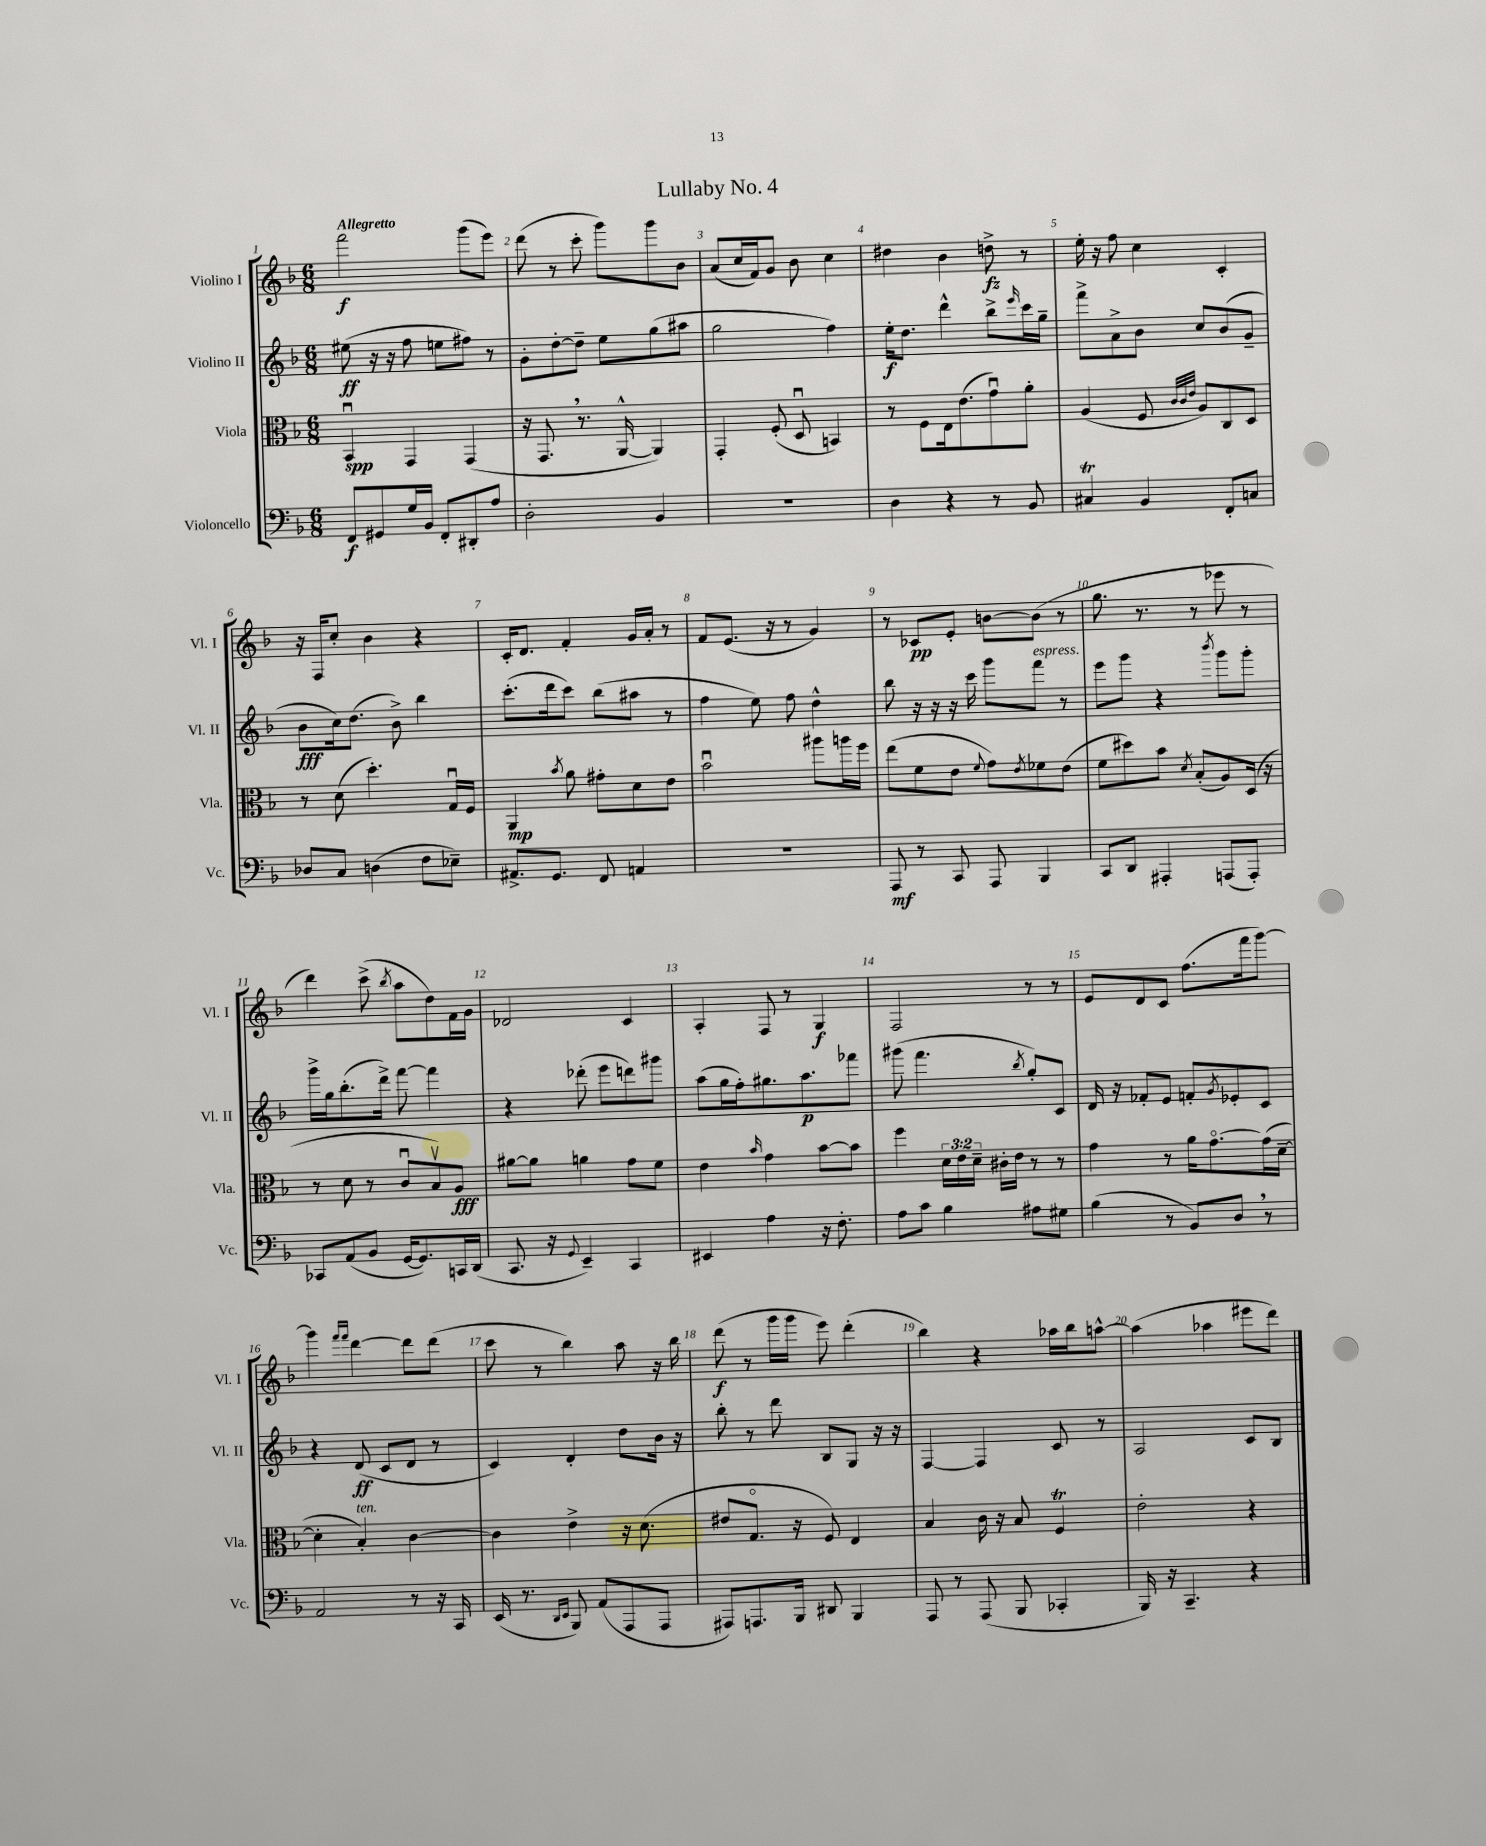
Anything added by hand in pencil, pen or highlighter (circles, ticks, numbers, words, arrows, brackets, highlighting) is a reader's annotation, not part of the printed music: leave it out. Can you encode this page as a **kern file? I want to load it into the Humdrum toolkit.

**kern	**kern	**kern	**kern
*staff4	*staff3	*staff2	*staff1
*clefF4	*clefC3	*clefG2	*clefG2
*k[b-]	*k[b-]	*k[b-]	*k[b-]
*M6/8	*M6/8	*M6/8	*M6/8
8FF	4BB-u	(8ee#	2fff
8GG#	.	16r	.
.	.	16r	.
16G	4GG	8ff	.
16BB-	.	.	.
8FF'	.	8ee	.
8DD#'	(4GG	8ff#)	(8ggg
8A	.	8r	8eee)
=	=	=	=
2D'	16r	8g'	(8ddd
.	8.GG	.	.
.	.	[8dd'	8r
.	8.r	8dd~]	8ccc'
.	.	8ee	8ggg)
.	[16AA^^	.	.
4BB-	4AA])	(8gg	8ggg
.	.	8aa#	8b-
=	=	=	=
2.r	4GG'	2gg	(8a
.	.	.	16cc
.	.	.	16f)
.	(8F'	.	8g
.	8Du	.	8b-
.	4BB)	4ff)	4cc
=	=	=	=
4D	8r	16ee'	4dd#
.	.	8.dd	.
.	8F	.	.
4r	16E	4ddd^^	4b-
.	(8.e	.	.
8r	8gu)	8bb-^	8dd^
.	.	16qqeee	.
8BB-	8a'	16ccc	8r
.	.	16gg~	.
=	=	=	=
4C#	(4A	8fff^	16ee'
.	.	.	16r
.	.	8a^	8ff
4BB-	8F	8b-	4cc
.	32qqc	.	.
.	32qqc	.	.
.	32qqe	.	.
.	8A)	8cc	.
8FF'	8C	(8b-	4c'
8C	8D	8g~	.
=	=	=	=
8D-	8r	8b-	16r
.	.	.	16F
8C	(8d	16cc)	8cc'
.	.	(8.dd	.
(4D	4.dd')	.	4b-
.	.	8b-^)	.
8F	.	4bb-	4r
8E-~)	16Gu	.	.
.	16F	.	.
=	=	=	=
8.AA#^	4AA	(8.ccc'	16c'
.	.	.	8.d
8.GG	.	16ddd	.
.	8qb-	.	.
.	8a	8ccc)	4f'
8FF	8g#'	(8bb-	.
4AA	8d	8aa#	16g
.	.	.	16a'
.	8e	8r	8r
=	=	=	=
2.r	2b-u	4ff	8f
.	.	.	(8.e
.	.	8ee)	.
.	.	.	16r
.	.	8ff	8r
.	8aa#	4dd^^	4g)
.	16aa	.	.
.	16ff	.	.
=	=	=	=
8AAA	(8ee	8bb-	8r
8r	8f	16r	8c-
.	.	16r	.
8CC	8e	16r	8e'
.	.	16ccc	.
.	8qqf	.	.
8AAA	8g)	8ggg	[8b
.	8qe	.	.
4BBB-	8f-	8fff	(8b]
.	(8e	8r	8r
=	=	=	=
8CC	8f	8eee	8.gg
8DD	8dd#)	8ggg	.
.	.	.	8.r
4AAA#'	8b-	4r	.
.	8qd	.	.
.	(8B-'	.	8r
.	.	8qbbb-	.
(8AAA	8A)	8ggg	8eee-
8AAA')	(16D	8ggg'	8r
.	16r	.	.
=	=	=	=
8CC-	8r	16ggg^	4ddd)
.	.	16gg	.
(8AA	8d	(8.bb-'	.
8BB-	8r	.	(8ccc^
.	.	16ddd^)	.
.	.	.	8qbb-
[16GG	8cu	[8fff	8aa
8.GG])	.	.	.
.	8B-v)	4fff]	8dd)
16CC	8A	.	16f
(16DD	.	.	16g
=	=	=	=
8.CC	[8a#	4r	2d-
.	8a#]	.	.
16r	.	.	.
8qqGG	.	.	.
4EE~)	4a	(8ddd-'	.
.	.	8eee	.
4CC	8g	8ddd)	4c
.	8f	8ggg#	.
=	=	=	=
4EE#	4e	(8aa	4A'
.	.	16gg	.
.	.	16ff')	.
.	16qqb-	.	.
4A	4g	8.gg#	8F
.	.	.	8r
.	.	8.aa	.
16r	[8b-	.	4G
8.F'	.	.	.
.	8b-]	8fff-	.
=	=	=	=
8A	4ff	(8ggg#	2F
8c	.	4.fff	.
4B-	24d	.	.
.	24e	.	.
.	24d~	.	.
.	16c#'	.	.
.	16e	.	.
.	.	8qbb-	.
8A#	8r	8gg')	8r
8G#	8r	8c	8r
=	=	=	=
(4B-	4g	16d	8e
.	.	16r	.
.	.	8f-'	8d
8r	8r	8e	8c
8BB-)	16a	8f'	(8.ff
.	[8.go	.	.
.	.	8qg	.
8D	.	8e-'	.
.	.	.	16fff
8r	(16g]	8c	[8ggg)
.	[16d~	.	.
=	=	=	=
2AA	4d']	4r	4ggg]
.	.	.	16qqfff
.	.	.	16qqfff
.	4B-')	(8d	[4ddd
.	.	8c	.
8r	[4c	8d	8ddd]
16r	.	8r	(8ddd
16CC	.	.	.
=	=	=	=
(16EE	4c]	4c)	8ccc
8.r	.	.	.
.	.	.	8r
16qqDD	.	.	.
16qqEE	.	.	.
8BBB-)	4e^	4d'	4bb-)
(8AA	.	.	.
8AAA	16r	8dd	8aa
.	(8.d	.	.
8AAA	.	16b-	16r
.	.	16r	16bb-
=	=	=	=
8AAA#)	8e#	8bb-'	(8ddd
8.AAA	8.Go	8r	8r
.	.	8ddd	16ggg
16BBB-	16r	.	16ggg
8DD#	8F)	8B-	8eee)
4BBB-	4E	8G	(4ddd'
.	.	16r	.
.	.	16r	.
=	=	=	=
8AAA	4B-	[4F	4bb-)
8r	.	.	.
(8AAA	16c	4F]	4r
.	16r	.	.
8BBB-	8B-	.	.
4CC-'	4F	8c	16aa-
.	.	.	16bb-
.	.	8r	[8aa^^
=	=	=	=
16BBB-)	2e'	2A	(4aa]
16r	.	.	.
4.CC~	.	.	.
.	.	.	4aa-
4r	4r	8c	8eee#
.	.	8B-	8ddd)
==	==	==	==
*-	*-	*-	*-
